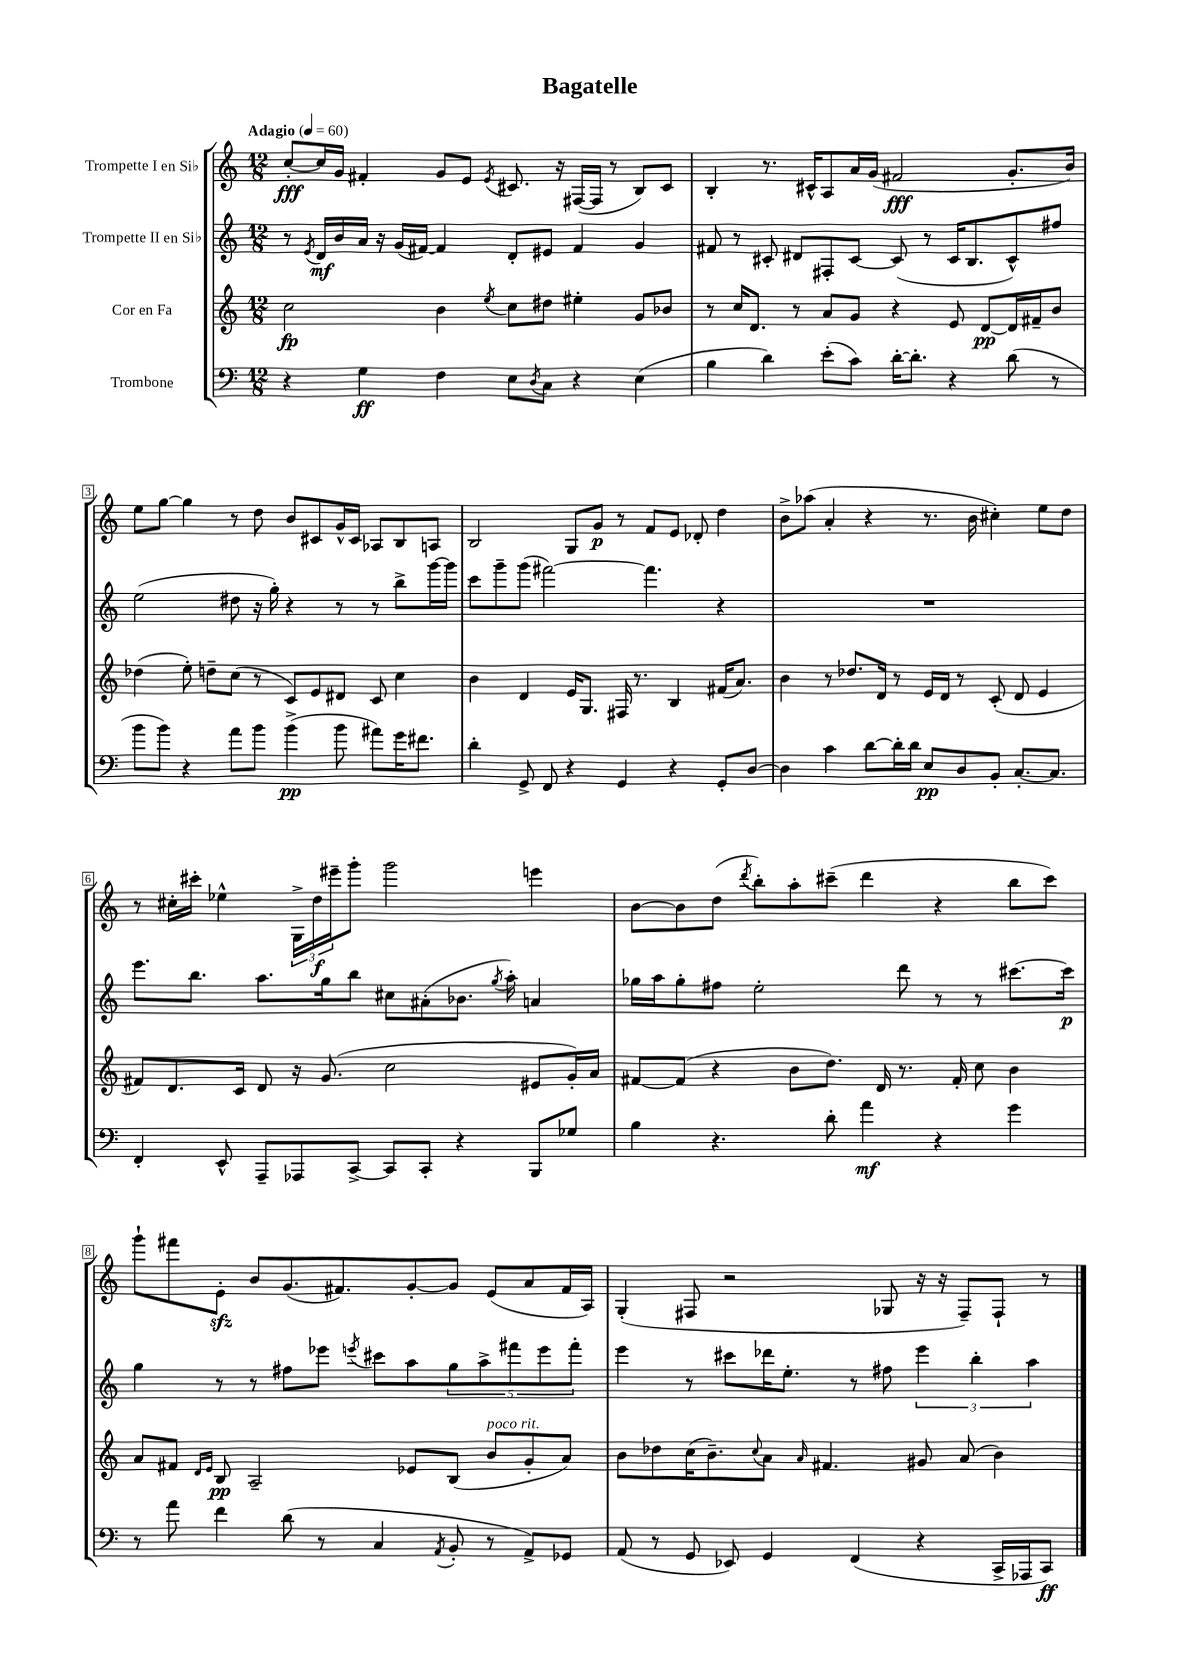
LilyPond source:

\header { title = "Bagatelle" }
<<
\new StaffGroup <<
\new Staff = "s0" \with { instrumentName = "Trompette I en Sib" } {
    \clef treble \key c \major \numericTimeSignature \time 12/8 \tempo "Adagio" 4 = 60
    c''8~-.\fff c''16 g'16 fis'4-. g'8 e'8 \acciaccatura { e'8 } cis'8. r16 fis16~( fis16 r8 b8) cis'8 |
    b4-. r8. cis'16-^ a8 a'16 g'16( fis'2\fff g'8.-. b'16) |
    e''8 g''8~ g''4 r8 d''8 b'8 cis'8 g'16-^ cis'16 aes8 b8 a8 |
    b2 g8 g'8\p r8 f'8 e'8 des'8-. d''4 |
    b'8-> aes''8( a'4-. r4 r8. b'16 cis''4-.) e''8 d''8 |
    r8 cis''16-. cis'''16-. ees''4-^ \tuplet 3/2 { g16-> d''16\f eis'''16-- } g'''8-. g'''2 e'''4 |
    b'8~ b'8 d''8( \acciaccatura { d'''8 } b''8-.) a''8-. cis'''8--( d'''4 r4 b''8 cis'''8) |
    g'''8-! fis'''8 e'8-.\sfz b'8 g'8.( fis'8.) g'8~-. g'8 e'8( a'8 fis'16 a16) |
    g4-.( fis8 r2 ges8 r16 r16 fis8--) fis8-! r8 \bar "|." |
}
\new Staff = "s1" \with { instrumentName = "Trompette II en Sib" } {
    \clef treble \key c \major \numericTimeSignature \time 12/8
    r8 \acciaccatura { e'8 } d'16\mf b'16 a'16 r16 g'16( fis'16~) fis'4 d'8-. eis'8 fis'4 g'4 |
    fis'8 r8 cis'8-. dis'8 fis8-. cis'8~ cis'8( r8 cis'16 b8. cis'8-^) fis''8 |
    e''2( dis''8 r16 g''16-.) r4 r8 r8 b''8-> g'''16~ g'''16 |
    c'''8 g'''8-- g'''8( fis'''2~) fis'''4. r4 |
    R1. |
    e'''8. b''8. a''8. g''16 b''8 cis''8 ais'8-.( bes'8. \acciaccatura { g''8 } a''16-.) a'4 |
    ges''16 a''16 ges''8-. fis''8 e''2-. d'''8 r8 r8 cis'''8.~ cis'''16\p |
    g''4 r8 r8 fis''8 ees'''8 \acciaccatura { e'''8 } cis'''8 a''8 \tuplet 5/4 { g''8 a''8-> fis'''8 e'''8 fis'''8-. } |
    e'''4 r8 cis'''8 des'''16 e''8.-. r8 fis''8 \tuplet 3/2 { e'''4 b''4-. a''4 } \bar "|." |
}
\new Staff = "s2" \with { instrumentName = "Cor en Fa" } {
    \clef treble \key c \major \numericTimeSignature \time 12/8
    c''2\fp b'4 \acciaccatura { e''8 } c''8 dis''8 eis''4-. g'8 bes'8 |
    r8 c''16 d'8. r8 a'8 g'8 r4 e'8 d'8~\pp d'16 fis'16-- b'8 |
    des''4( e''8-.) d''8-- c''8( r8 c'8) e'8 dis'8 c'8 c''4 |
    b'4 d'4 e'16 g8. fis16 r8. b4 fis'16( a'8.) |
    b'4 r8 des''8. d'16 r8 e'16 d'16 r8 c'8-.( d'8 e'4 |
    fis'8) d'8. c'16 d'8 r16 g'8.( c''2 eis'8 g'16-.) a'16 |
    fis'8~ fis'8( r4 b'8 d''8.) d'16 r8. fis'16-. c''8 b'4 |
    a'8 fis'8 \grace { d'16 e'16 } b8\pp a2-- ees'8 b8( b'8^\markup { \italic "poco rit." } g'8-. a'8) |
    b'8 des''8 c''16( b'8.--) \appoggiatura { c''8 } a'8 \grace { a'16 } fis'4. gis'8 a'8( b'4) \bar "|." |
}
\new Staff = "s3" \with { instrumentName = "Trombone" } {
    \clef bass \key c \major \numericTimeSignature \time 12/8
    r4 g4\ff f4 e8 \acciaccatura { d8 } c8 r4 e4( |
    b4 d'4) e'8-.( c'8) d'16~-. d'8.-. r4 d'8( r8 |
    b'8 b'8) r4 a'8 b'8 b'4->\pp( b'8 ais'8) g'16 fis'8. |
    d'4-. g,8-> f,8 r4 g,4 r4 g,8-. d8~ |
    d4 c'4 d'8~ d'16-. d'16 e8\pp d8 b,8-. c8.~-. c8. |
    f,4-. e,8-^ a,,8-- aes,,8 c,8~-> c,8 c,8-. r4 b,,8 ges8 |
    b4 r4. d'8-. a'4\mf r4 g'4 |
    r8 a'8 f'4 d'8( r8 c4 \acciaccatura { a,8 } b,8-. r8 a,8->) ges,8 |
    a,8( r8 g,8 ees,8) g,4 f,4( r4 c,16-> aes,,16 c,8\ff) \bar "|." |
}
>>
>>
\layout { \context { \Score \override BarNumber.stencil = #(make-stencil-boxer 0.1 0.3 ly:text-interface::print) } }
